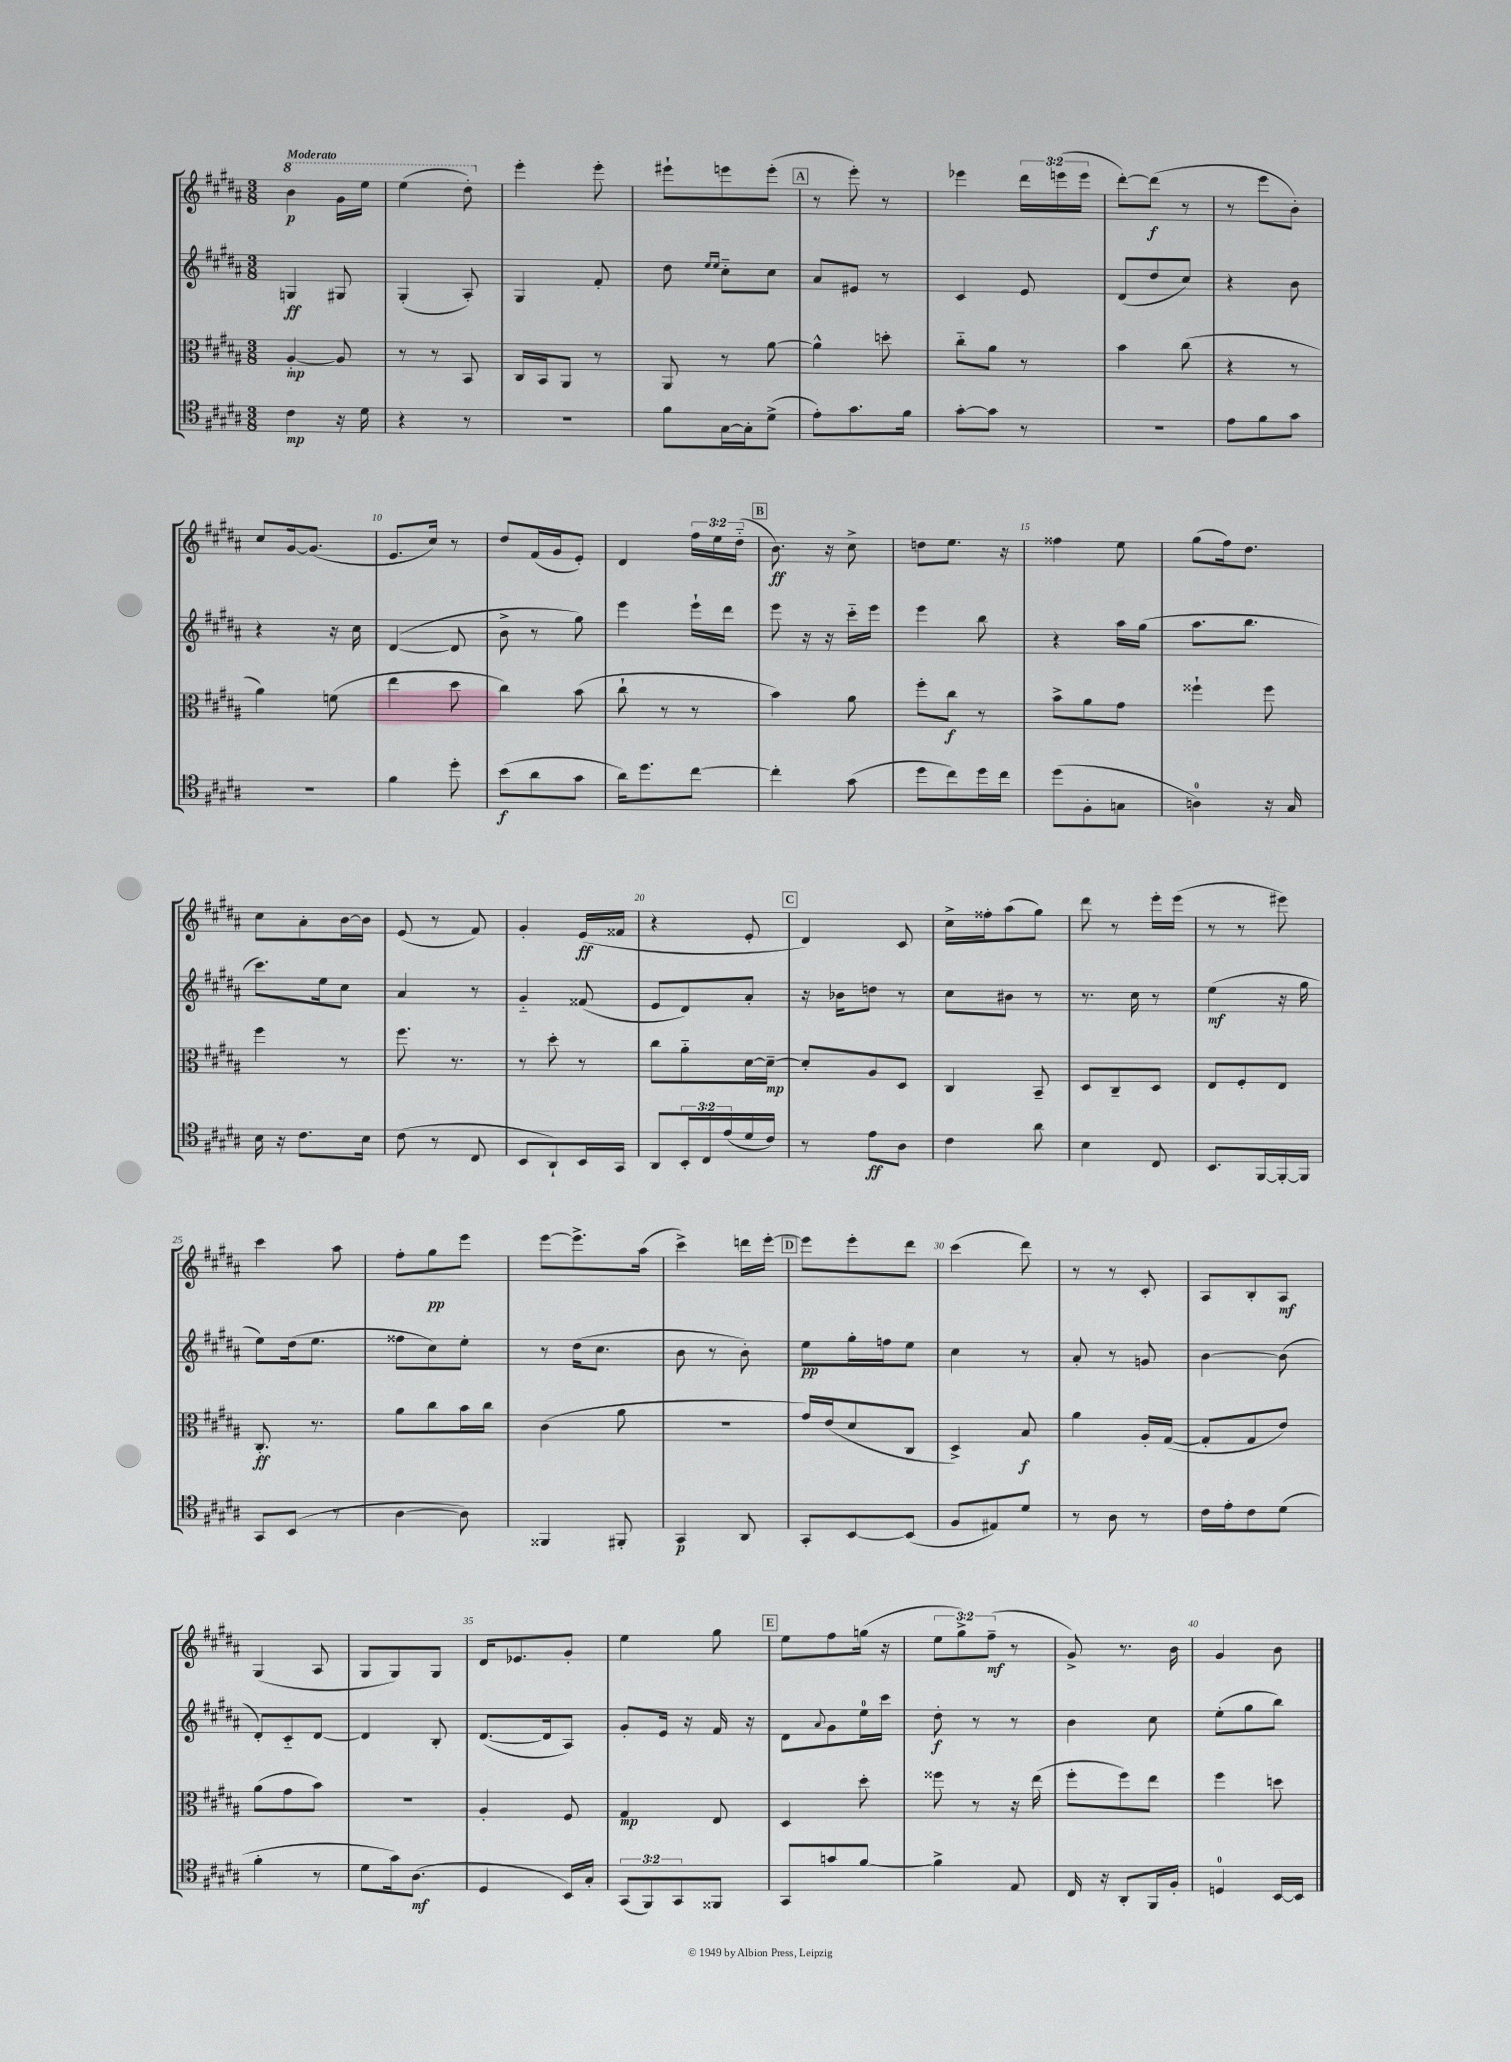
<<
\new StaffGroup <<
\new Staff = "s0" {
    \clef treble \key b \major \numericTimeSignature \time 3/8 \override Staff.TupletNumber.text = #tuplet-number::calc-fraction-text \tempo "Moderato"
    \ottava #1 b''4\p gis''16 e'''16 |
    e'''4( dis'''8-.) \ottava #0 |
    e'''4-. e'''8-. |
    eis'''8-! e'''8 e'''8-.( |
    \mark \markup { \box "A" } r8 e'''8-.) r8 |
    ees'''4 \tuplet 3/2 { dis'''16 e'''16( e'''16 } |
    dis'''8~-.) dis'''8\f( r8 |
    r8 e'''8 b'8-.) |
    cis''8 gis'16~ gis'8.( |
    e'8. cis''16) r8 |
    dis''8 fis'16( gis'16 e'8-.) |
    dis'4 \tuplet 3/2 { fis''16 e''16 dis''16-_( } |
    \mark \markup { \box "B" } b'8.\ff) r16 cis''8-> |
    d''8 e''8. r16 |
    fisis''4 e''8 |
    gis''8( fis''16) dis''8. |
    cis''8 ais'8-. b'16~ b'16 |
    e'8( r8 fis'8) |
    gis'4-. e'16\ff( fisis'16 |
    r4 e'8-. |
    \mark \markup { \box "C" } dis'4) cis'8 |
    cis''16-> fisis''16-. ais''8( gis''8) |
    dis'''8 r8 e'''16-. e'''16( |
    r8 r8 eis'''8) |
    cis'''4 ais''8 |
    fis''8-. gis''8\pp e'''8 |
    e'''8~ e'''8.-> ais''16( |
    cis'''4->) d'''16 e'''16~-. |
    \mark \markup { \box "D" } e'''8 e'''8-. dis'''8 |
    cis'''4( dis'''8) |
    r8 r8 cis'8-. |
    ais8 b8-. ais8\mf |
    gis4( ais8 |
    gis8 gis8) gis8 |
    dis'16 ees'8. gis'8-. |
    e''4 gis''8 |
    \mark \markup { \box "E" } e''8 fis''8 g''16( r16 |
    \tuplet 3/2 { e''8 gis''8->) fis''8--\mf( } r8 |
    gis'8->) r8. b'16 |
    gis'4 b'8 \bar "|." |
}
\new Staff = "s1" {
    \clef treble \key b \major \numericTimeSignature \time 3/8
    g4\ff gis8 |
    gis4-.( ais8-.) |
    gis4 fis'8-. |
    dis''8 \grace { e''16 e''16 } cis''8-_ cis''8 |
    \mark \markup { \box "A" } ais'8 eis'8 r8 |
    cis'4 e'8 |
    dis'8( dis''8 cis''8) |
    r4 b'8 |
    r4 r16 cis''16 |
    dis'4~( dis'8 |
    b'8-> r8 gis''8) |
    e'''4 e'''16-! dis'''16 |
    \mark \markup { \box "B" } e'''8 r16 r16 cis'''16-_ e'''16 |
    e'''4 b''8 |
    r4 ais''16 gis''16( |
    ais''8. b''8. |
    cis'''8.) e''16 cis''8 |
    ais'4 r8 |
    gis'4-_ fisis'8( |
    e'8 dis'8) ais'8-. |
    \mark \markup { \box "C" } r16 bes'16 d''8 r8 |
    cis''8 bis'8 r8 |
    r8. cis''16 r8 |
    e''4\mf( r16 gis''16 |
    e''8) dis''16( e''8. |
    fisis''8 cis''8) e''8-. |
    r8 dis''16( cis''8. |
    b'8 r8 b'8-.) |
    \mark \markup { \box "D" } e''8\pp gis''16-. f''16 e''8 |
    cis''4 r8 |
    ais'8-. r8 g'8 |
    b'4~ b'8( |
    dis'8-.) cis'8-_ dis'8~ |
    dis'4 b8-. |
    dis'8.~( dis'16 ais8) |
    gis'8-. e'16 r16 fis'16 r16 |
    \mark \markup { \box "E" } dis'8 \appoggiatura { ais'8 } gis'8 e''16-0 cis'''16 |
    dis''8-.\f r8 r8 |
    b'4 cis''8 |
    e''8-.( gis''8 b''8) \bar "|." |
}
\new Staff = "s2" {
    \clef alto \key b \major \numericTimeSignature \time 3/8
    ais4~-.\mp ais8 |
    r8 r8 b,8 |
    cis16 b,16 ais,8 r8 |
    ais,8 r8 ais'8~ |
    \mark \markup { \box "A" } ais'4-^ d''8-. |
    cis''8-_ ais'8 r8 |
    b'4 cis''8( |
    r4 r8 |
    ais'4) f'8( |
    e''4 dis''8 |
    cis''4) b'8( |
    cis''8-! r8 r8 |
    \mark \markup { \box "B" } b'4) ais'8 |
    fis''8-. cis''8\f r8 |
    b'8-> ais'8 gis'8 |
    fisis''4-! fisis''8 |
    fis''4 r8 |
    fis''8. r8. |
    r8 dis''8-. r8 |
    cis''8 ais'8-_ dis'16~ dis'16~--\mp |
    \mark \markup { \box "C" } dis'8-. ais8 dis8 |
    cis4 b,8-- |
    dis8 cis8-- dis8 |
    e8 fis8-. e8 |
    cis8.-.\ff r8. |
    ais'8 cis''8 b'16 cis''16 |
    cis'4( ais'8 |
    R4. |
    \mark \markup { \box "D" } gis'16) e'16( dis'8 cis8 |
    dis4->) b8\f |
    ais'4 ais16-. gis16~( |
    gis8-. gis8 e'8) |
    ais'8( gis'8 b'8) |
    R4. |
    ais4-. fis8 |
    gis4\mp e8 |
    \mark \markup { \box "E" } dis4 dis''8-. |
    fisis''8 r8 r16 e''16( |
    fis''8-. fis''8) e''8 |
    fis''4 d''8 \bar "|." |
}
\new Staff = "s3" {
    \clef tenor \key b \major \numericTimeSignature \time 3/8 \override Staff.TupletNumber.text = #tuplet-number::calc-fraction-text
    cis'4\mp r16 dis'16 |
    r4 r8 |
    R4. |
    fis'8 gis16~ gis16-. dis'8->( |
    \mark \markup { \box "A" } e'8-.) gis'8. fis'16 |
    gis'8~-. gis'8 r8 |
    R4. |
    e'8 fis'8 gis'8 |
    R4. |
    fis'4 dis''8-. |
    b'8\f( ais'8 gis'8 |
    ais'16) dis''8. cis''8~ |
    \mark \markup { \box "B" } cis''4-. gis'8( |
    dis''8 cis''8) dis''16 cis''16 |
    dis''8( fis8-. g8 |
    a4-0) r16 gis16 |
    b16 r16 cis'8. b16 |
    cis'8( r8 cis8 |
    b,8 ais,8-!) b,16 gis,16 |
    ais,8 \tuplet 3/2 { b,16-. cis16 e'16( } dis'16 cis'16) |
    \mark \markup { \box "C" } r8 e'8\ff ais8 |
    cis'4 ais'8 |
    b4 cis8 |
    b,8. fis,16~ fis,16~-. fis,16 |
    gis,8 b,8( r8 |
    ais4~ ais8) |
    fisis,4 fis,8-. |
    gis,4\p ais,8 |
    \mark \markup { \box "D" } gis,8-. b,8~ b,8( |
    fis8 eis8) dis'8 |
    r8 ais8 r8 |
    cis'16 e'16-. cis'8 dis'8( |
    fis'4-. r8 |
    dis'8 gis'16) ais8.\mf( |
    dis4 b,16) gis16-. |
    \tuplet 3/2 { gis,8( fis,8) gis,8 } fisis,8 |
    \mark \markup { \box "E" } gis,8 g'8 fis'8~ |
    fis'4-> e8 |
    cis16 r16 ais,8-. fis,16 fis16-. |
    d4-0 b,16~ b,16 \bar "|." |
}
>>
>>
\layout { \context { \Score \override BarNumber.break-visibility = ##(#f #t #t) barNumberVisibility = #(every-nth-bar-number-visible 5) } }
